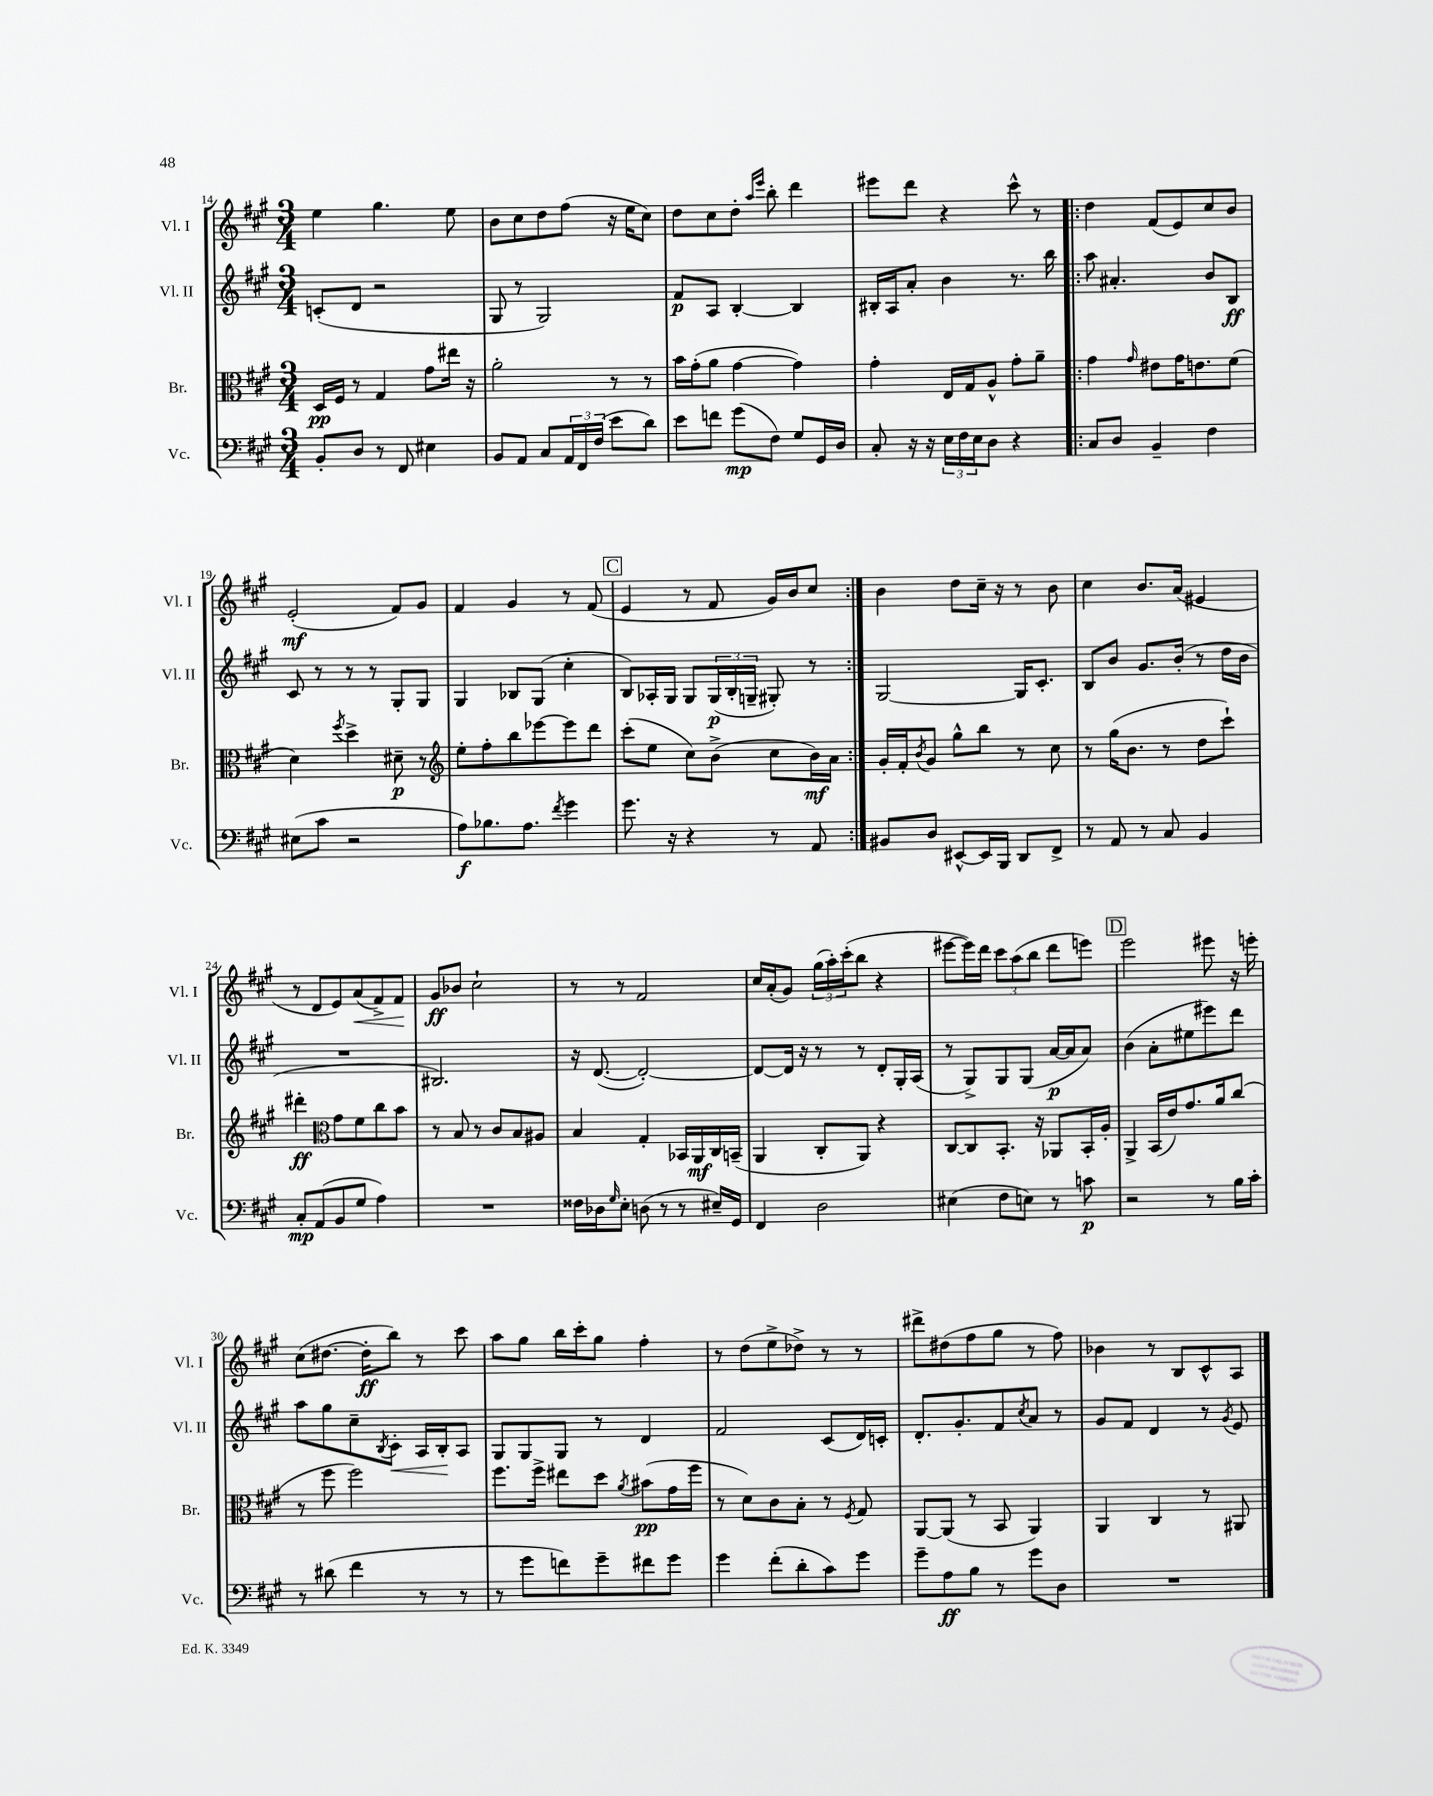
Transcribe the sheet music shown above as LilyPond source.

<<
\new StaffGroup <<
\new Staff = "s0" \with { instrumentName = "Vl. I" shortInstrumentName = "Vl. I" } {
    \clef treble \key a \major \numericTimeSignature \time 3/4
    e''4 gis''4. e''8 |
    b'8 cis''8 d''8 fis''8( r16 e''16 cis''8) |
    d''8 cis''8 d''8-. \grace { a''16 e'''16 } b''8-. d'''4 |
    eis'''8 d'''8 r4 cis'''8-^ r8 |
    \repeat volta 2 { d''4 fis'8( e'8) cis''8 b'8 |
    e'2-.\mf( fis'8) gis'8 |
    fis'4 gis'4 r8 fis'8( |
    \mark \markup { \box "C" } e'4 r8 fis'8 gis'16) b'16 cis''8 | }
    b'4 d''8 cis''16-- r16 r8 b'8 |
    cis''4 b'8. a'16( eis'4 |
    r8 d'8 e'8) a'8\<( fis'8->) fis'8\! |
    gis'8\ff bes'8 cis''2-! |
    r8 r8 fis'2 |
    cis''16 a'16-.( gis'8) \tuplet 3/2 { gis''16( a''16-.) cis'''16-.( } b''8 r4 |
    eis'''8~ eis'''16) d'''16 \tuplet 3/2 { cis'''8 a''8( b''8 } d'''8 e'''8) |
    \mark \markup { \box "D" } e'''2 eis'''8 r16 e'''16-. |
    cis''8( dis''8.~ dis''16-.\ff b''8) r8 cis'''8 |
    a''8 gis''8 b''16 cis'''16-. gis''8 fis''4-. |
    r8 d''8( e''8-> des''8->) r8 r8 |
    dis'''8-> dis''8( fis''8 gis''8 r8 fis''8) |
    bes'4 r8 b8 cis'8-^ a8 \bar "|." |
}
\new Staff = "s1" \with { instrumentName = "Vl. II" shortInstrumentName = "Vl. II" } {
    \clef treble \key a \major \numericTimeSignature \time 3/4
    c'8-.( d'8 r2 |
    gis8 r8 gis2) |
    fis'8\p a8 b4~-. b4 |
    bis16-. a16 a'8-. b'4 r8. b''16 |
    \repeat volta 2 { a''8 ais'4.-. b'8 b8\ff |
    cis'8 r8 r8 r8 gis8-. gis8 |
    gis4 bes8 gis8( cis''4-. |
    \mark \markup { \box "C" } b8) aes16-. gis16 gis8 \tuplet 3/2 { gis16\p( b16-. g16-- } gis8-.) r8 | }
    gis2~ gis16 cis'8.-. |
    b8 b'8 gis'8. b'16-.( r8 d''16 b'16 |
    R2. |
    bis2.) |
    r16 d'8.~( d'2~-.) |
    d'8~ d'16 r16 r8 r8 d'8-. gis16-. a16( |
    r8 gis8->) gis8 gis8( a'16~\p a'16 a'8) |
    \mark \markup { \box "D" } b'4( a'8-. eis''8 eis'''8) d'''8 |
    a''8 gis''8 cis''8-- \acciaccatura { b8 } cis'8-.\< a16 b16-.\! a8 |
    gis8 gis8 gis8 r8 d'4 |
    fis'2 cis'8( d'16) c'16-. |
    d'8.-. gis'8.-. fis'8 \acciaccatura { cis''8 } a'8 r8 |
    gis'8 fis'8 d'4 r8 \acciaccatura { gis'8 } e'8 \bar "|." |
}
\new Staff = "s2" \with { instrumentName = "Br." shortInstrumentName = "Br." } {
    \clef alto \key a \major \numericTimeSignature \time 3/4
    d16\pp fis16 r8 gis4 gis'8 eis''16 r16 |
    a'2-. r8 r8 |
    b'16 gis'16-.( a'8 gis'4~ gis'4) |
    gis'4-. e16 gis16 a8-^ gis'8-. a'8-- |
    \repeat volta 2 { gis'4 \grace { gis'16 } eis'8 gis'16 e'8. fis'8( |
    d'4) \acciaccatura { fis''8 } d''4-> dis'8--\p r8 |
    \clef treble e''8-. fis''8-. b''8 ees'''8~ ees'''8 d'''8 |
    \mark \markup { \box "C" } cis'''8-.( e''8 cis''8) b'8->( cis''8 b'16\mf) a'16 | }
    gis'16-. fis'16-. \acciaccatura { b'8 } gis'8 gis''8-^ b''8 r8 cis''8 |
    r8 gis''16( b'8. r8 d''8 cis'''8-!) |
    dis'''4-.\ff \clef alto gis'8 fis'8 cis''8 b'8 |
    r8 b8 r8 cis'8 b8 ais8 |
    b4 gis4-. bes,16 a,16\mf cis16 b,16--( |
    a,4 cis8-. a,8) r4 |
    cis8~ cis8 b,8.-. r16 aes,8 b,16-. a16-. |
    \mark \markup { \box "D" } a,4-> b,16( e'16) gis'8. a'16 cis''8( |
    r8 fis''8 fis''2) |
    fis''8. fis''16-> eis''8 d''8 \acciaccatura { a'8 } bis'8\pp( gis'16 fis''16 |
    r8 d'8) cis'8 b8-. r8 \acciaccatura { fis8 } gis8 |
    a,8~ a,8( r8 b,8 a,4) |
    a,4 cis4 r8 ais,8 \bar "|." |
}
\new Staff = "s3" \with { instrumentName = "Vc." shortInstrumentName = "Vc." } {
    \clef bass \key a \major \numericTimeSignature \time 3/4
    b,8-. d8 r8 fis,8 eis4 |
    b,8 a,8 cis8 \tuplet 3/2 { a,16 fis,16 fis16( } e'8 d'8) |
    e'8 f'8 gis'8\mp( fis8) gis8 gis,16 d16 |
    cis8-. r16 r16 \tuplet 3/2 { e16 fis16 e16 } d8 r4 |
    \repeat volta 2 { cis8 d8 b,4-- fis4 |
    eis8( cis'8 r2 |
    a8\f) bes8. a8. \acciaccatura { fis'8 } gis'4 |
    \mark \markup { \box "C" } gis'8. r16 r4 r8 a,8 | }
    bis,8 d8 eis,8~-^ eis,16 b,,16 d,8 fis,8-> |
    r8 a,8 r8 cis8 b,4 |
    cis8-.\mp a,8( b,8 gis8 a4) |
    R2. |
    fisis16 des16 \grace { gis16 } e8-. d8( r8 r8 eis16--) gis,16 |
    fis,4 d2 |
    eis4( fis8 e8) r8 c'8\p |
    \mark \markup { \box "D" } r2 r8 b16 cis'16-. |
    r8 dis'8( fis'4 r8 r8 |
    r8 gis'8 f'8) gis'8-- fis'8 gis'8 |
    gis'4 fis'8-.( d'8-. cis'8) gis'8 |
    gis'8-- a8\ff b8 r8 gis'8 d8 |
    R2. \bar "|." |
}
>>
>>
\layout { \context { \Score currentBarNumber = #14 } }
